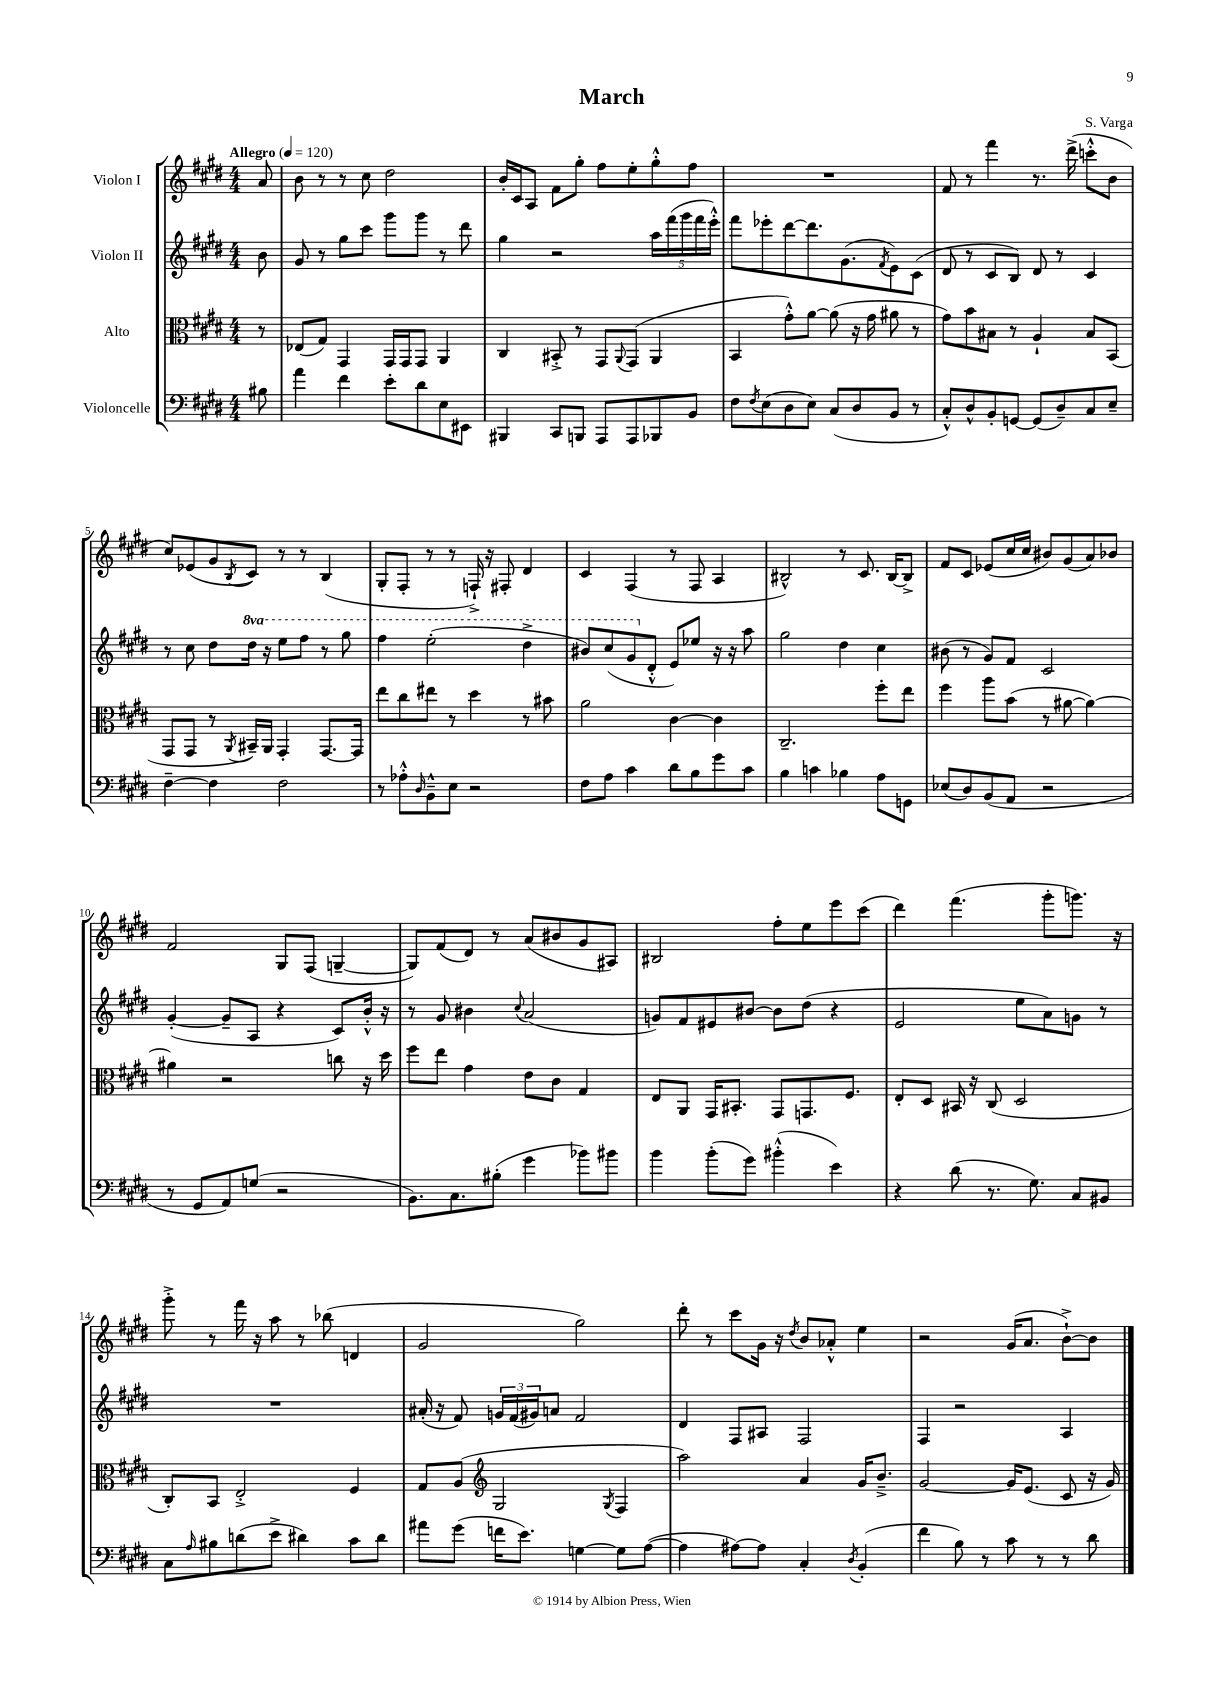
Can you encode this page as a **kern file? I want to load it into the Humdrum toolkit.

**kern	**kern	**kern	**kern
*staff4	*staff3	*staff2	*staff1
*clefF4	*clefC3	*clefG2	*clefG2
*k[f#c#g#d#]	*k[f#c#g#d#]	*k[f#c#g#d#]	*k[f#c#g#d#]
*M4/4	*M4/4	*M4/4	*M4/4
*MM120	*MM120	*MM120	*MM120
8B#\	8r	8b\	8a/
=	=	=	=
4a\	(8E-/L	8g#/	8b\
.	8G#/J)	8r	8r
4f#\	4GG#/	8gg#\L	8r
.	.	8ccc#\J	8cc#\
8e'\L	16GG#/LL	8ggg#\L	2dd#\
.	16GG#/J	.	.
8d#\	8GG#/J	8ggg#\J	.
8E\	4AA/	8r	.
8EE#\J	.	8ddd#\	.
=	=	=	=
4BBB#/	4C#/	4gg#\	16b'/LL
.	.	.	16c#/J
.	.	.	8A/J
8CC#/L	8BB#'^/	2r	8f#\L
8BBB/J	8r	.	8gg#'\J
8AAA/L	8GG#/L	.	8ff#\L
.	8qqAA/	.	.
8AAA/	(8GG#/J	.	8ee'\
8BBB-/	4AA/	20aa\LL	8gg#'^^\
.	.	(20fff#\	.
.	.	20ggg#\	.
8BB/J	.	.	8ff#\J
.	.	20fff#\	.
.	.	20eee'^^\JJ)	.
=	=	=	=
8F#\L	4BB/	8fff#\L	1r
8qF#/	.	.	.
(8E\	.	8eee-'\	.
8D#\	8g#'^^\L)	[8ddd#\	.
8E\J)	[8a\J	8.ddd#\]	.
(8C#/L	(8a\]	.	.
.	.	(8.g#\	.
8D#/	16r	.	.
.	16g#\	.	.
.	.	8qf#/	.
8BB/J	8a#\	8e\)	.
8r	8r	(8c#\J	.
=	=	=	=
8C#'^^/L)	8g#\L)	8d#/	8f#/
8D#^^/	8b\	8r	8r
8BB'/	8B#\J	8c#/L	4fff#\
[8GG/J	8r	8B/J)	.
(8GG/]L	4A`/	8d#/	8.r
8D#~/)	.	8r	.
.	.	.	(16ddd#^\
8C#/	8B#/L	4c#/	8ccc'^^\L
8E~/J	(8BB/J	.	8b\J
=	=	=	=
[4F#~\	8GG#/L	8r	8cc#/L)
.	8GG#/J	8cc#\	(8e-/
4F#\]	8r	8dd#\L	8g#/
.	8qAA/	.	8qB/
.	16BB#~/LL)	16ddd#\Jk	8c#/J)
.	16AA/JJ	16r	.
2F#\	4GG#'/	8eee\L	8r
.	.	8fff#\J	8r
.	[8.GG#/L	8r	(4B/
.	.	8ggg#\	.
.	16GG#/]Jk	.	.
=	=	=	=
8r	8ee\L	4fff#\	8G#'/L
8A-'^^\L	8cc#\	.	8F#'/J
16qqD#/	.	.	.
8BB~^^\	8ee#\J	(2eee'\	8r
8E\J	8r	.	8r
2r	4dd#\	.	16F`^/)
.	.	.	16r
.	.	.	8F#'/
.	8r	4ddd#^\	4d#/
.	8b#\	.	.
=	=	=	=
8F#\L	2a\	8bb#/L)	4c#/
8A\J	.	(8ccc#/	.
4c#\	.	8gg#/	(4F#/
.	.	8d#'^^/J	.
8d#\L	[4c#\	8e/L)	8r
8B\	.	8ee-/J	8F#/
8g#\	4c#\]	16r	4A/
.	.	16r	.
8c#\J	.	8aa\	.
=	=	=	=
4B\	2.C#~/	2gg#\	2B#^^/)
4c\	.	.	.
4B-\	.	4dd#\	8r
.	.	.	8.c#/
8A\L	8ff#'\L	4cc#\	.
.	.	.	[16B#/LK
8GG\J	8ee\J	.	8B#^/]J
=	=	=	=
(8E-/L	4ff#\	(8b#\	8f#/L
8D#/)	.	8r	8c#/J
(8BB/	8aa\L	8g#/L)	(8e-/L
8AA/J	(8b\J	8f#/J	16cc#/L
.	.	.	16cc#/JJ
2r	8r	2c#/	8b#/L)
.	[8a#\	.	(8g#/
.	4a#\_)	.	8a/)
.	.	.	8b-/J
=	=	=	=
8r	4a#\]	([4g#'/	2f#/
8GG#/L	.	.	.
8AA/)	2r	8g#~/]L	.
(8G/J	.	8A/J	.
2r	.	4r	8G#/L
.	.	.	(8F#/J
.	8cc\	8c#/L)	[4G~/
.	16r	16b'^^/Jk	.
.	16dd#\	16r	.
=	=	=	=
8.BB\L)	8ff#\L	8r	8G/]L)
.	8ee\J	8g#/	(8f#/
8.C#\	.	.	.
.	4g#\	4b#\	8d#/J)
(8B#'\J	.	.	8r
.	.	8qqcc#/	.
4g#\	8e\L	(2a/	(8a/L
.	8c#\J	.	8b#/
8b-\L)	4G#/	.	8g#/
8b#\J	.	.	8A#/J)
=	=	=	=
4b\	8E/L	8g/L)	2B#/
.	8AA/J	8f#/	.
(8b'\L	16GG#/LK	8e#/	.
.	8.BB#'/J	.	.
8g#\J)	.	[8b#/J	.
(4b#'^^\	8GG#/L	8b#\]L	8ff#'\L
.	8.GG/	(8dd#\J	8ee\
4e\)	.	4r	8eee\
.	8.F#/J	.	.
.	.	.	(8ccc#\J
=	=	=	=
4r	8E'/L	2e/	4ddd#\)
.	8D#/J	.	.
(8d#\	16BB#/	.	(4.fff#\
.	16r	.	.
8.r	(8C#/	.	.
.	2D#/	8ee\L	.
8.G#\)	.	.	.
.	.	8a\)	8ggg#'\L
8C#/L	.	8g\J	8.ggg\J)
8BB#/J	.	8r	.
.	.	.	16r
=	=	=	=
8C#\L	8C#'/L)	1r	8ggg#'^\
16qqA/	.	.	.
8B#\	8BB/J	.	8r
(8d\	2E'^/	.	16fff#\
.	.	.	16r
8e^\J	.	.	8aa\
4d#\)	.	.	8r
.	.	.	(8bb-\
8c#\L	4F#/	.	4d/
8d#\J	.	.	.
=	=	=	=
8a#\L	8G#/L	(16a#'/	2g#/
.	.	16r	.
(8g#\J	(8A/J	8f#/)	.
*	*clefG2	*	*
16f\LK	2G#/	24g/LL	.
.	.	(24f#/	.
8.e\J)	.	.	.
.	.	24g#/J)	.
.	.	8a/J	.
[4G\	.	2f#/	2gg#\)
.	8qG#/	.	.
8G\]L	4F#/	.	.
([8A\J	.	.	.
=	=	=	=
4A\]	2aa\)	4d#/	8ddd#'\
.	.	.	8r
[8A#\L)	.	8F#/L	8ccc#\L
8A#\]J	.	8A#/J	16g#\Jk
.	.	.	16r
.	.	.	8qdd#/
4C#'/	4a/	2F#/	8b/L
.	.	.	8a-'^^/J
8qD#/	.	.	.
(4BB'/	16g#/LK	.	4ee\
.	8.b~^/J	.	.
=	=	=	=
4f#\	[2g#/	4F#/	2r
8B\)	.	2r	.
8r	.	.	.
8c#\	16g#/]LK	.	(16g#/LK
.	(8.e/J	.	8.a/J
8r	.	.	.
8r	8c#/	4A/	[8b`^\L)
8d#\	16r	.	8b\]J
.	16g#/)	.	.
==	==	==	==
*-	*-	*-	*-
